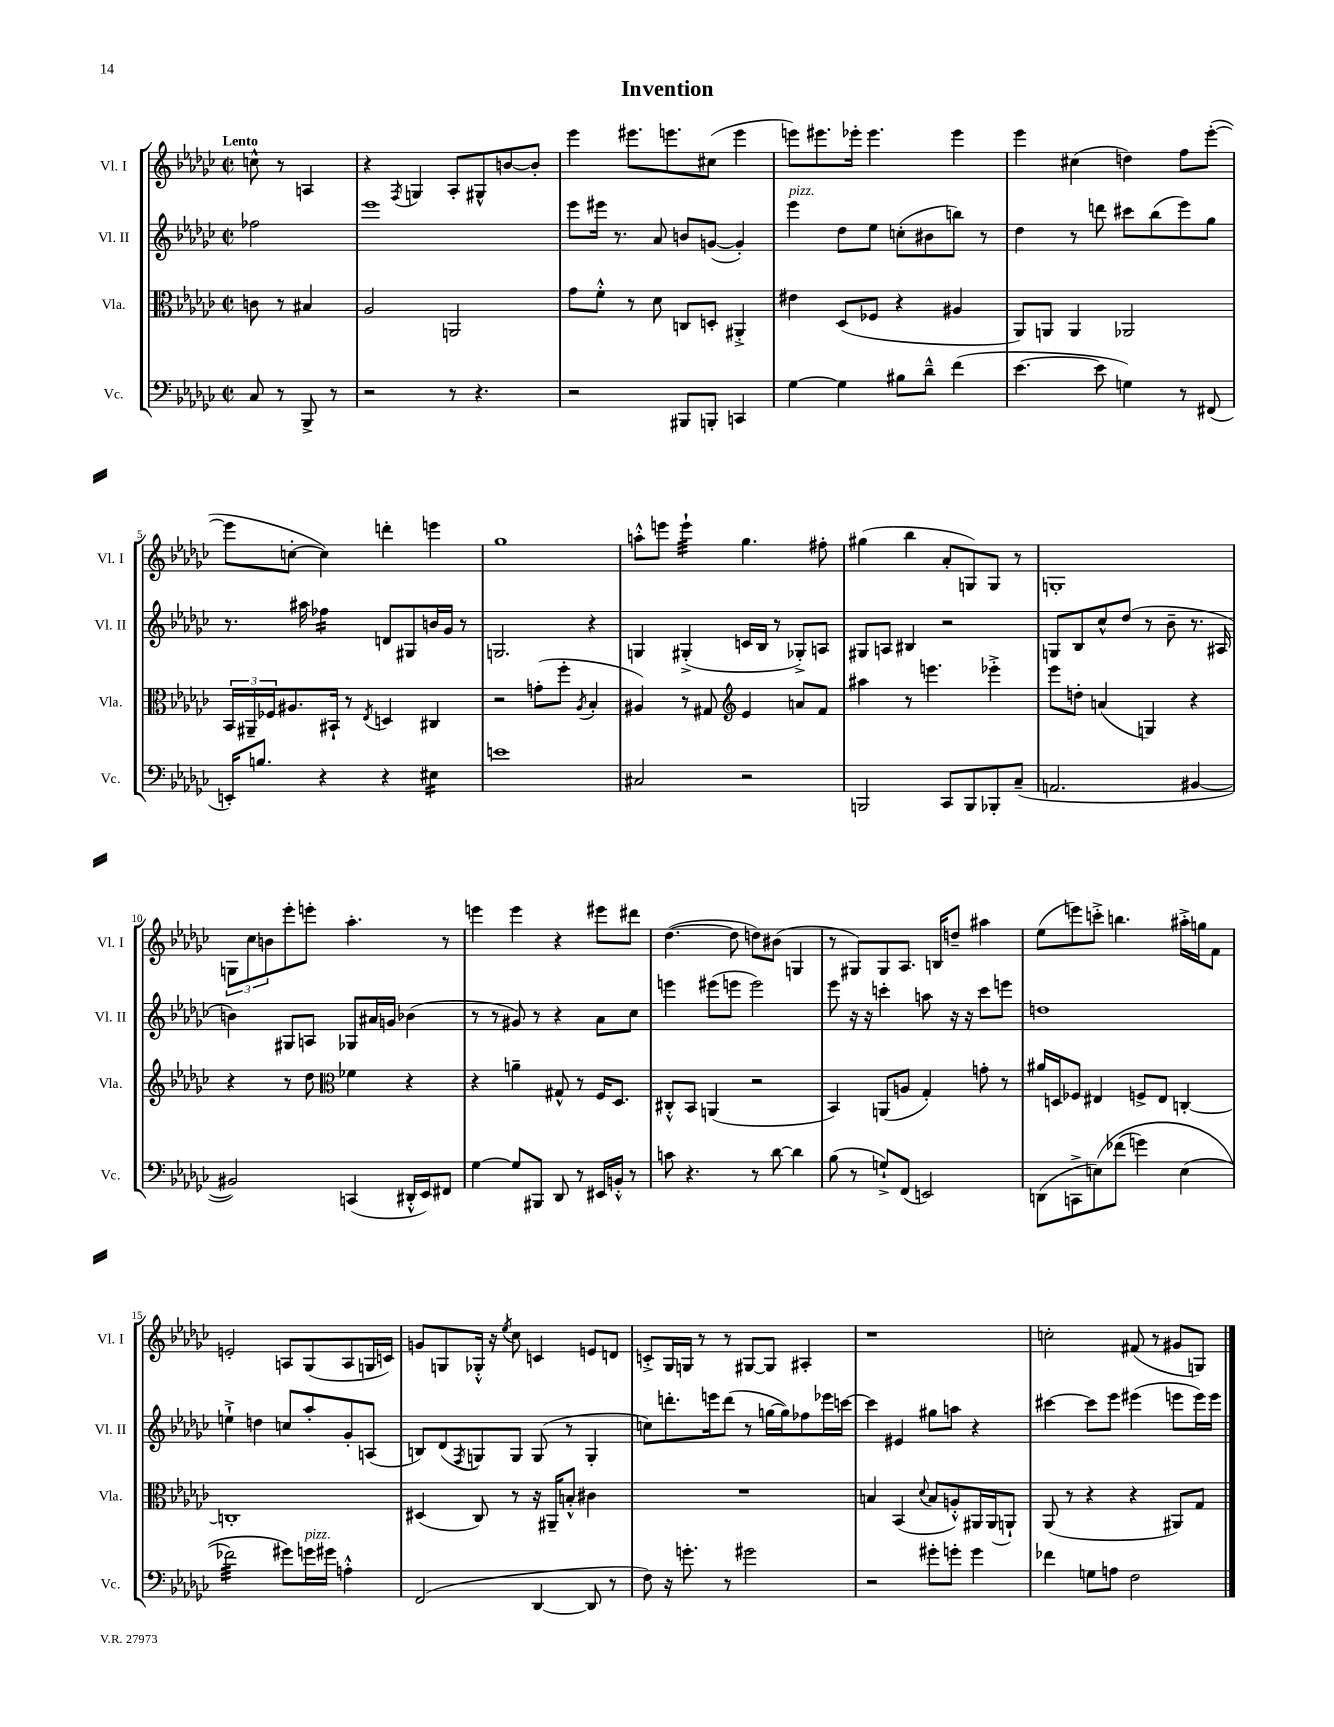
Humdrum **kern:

**kern	**kern	**kern	**kern
*staff4	*staff3	*staff2	*staff1
*clefF4	*clefC3	*clefG2	*clefG2
*k[b-e-a-d-g-c-]	*k[b-e-a-d-g-c-]	*k[b-e-a-d-g-c-]	*k[b-e-a-d-g-c-]
*M2/2	*M2/2	*M2/2	*M2/2
*met(c|)	*met(c|)	*met(c|)	*met(c|)
8C-	8c	2ff-	8cc^^
8r	8r	.	8r
8BBB-^	4B#	.	4A
8r	.	.	.
=	=	=	=
2r	2A-	1eee-	4r
.	.	.	8qF
.	.	.	4G
8r	2AA	.	8A-'
4.r	.	.	8G#^^
.	.	.	[8b
.	.	.	8b']
=	=	=	=
2r	8g-	8eee-	4eee-
.	8f'^^	16eee#	.
.	.	8.r	.
.	8r	.	8.eee#
.	8d-	8a-	.
.	.	.	8.eee
8BBB#	8C	8b	.
8BBB'	8D'	([8g	(8cc#
4CC	4AA#'^	4g'])	4eee
=	=	=	=
[4G-	4e#	4eee-	8eee)
.	.	.	8.eee#
4G-]	(8D-	8dd-	.
.	.	.	16eee-'
.	8F-	8ee-	4.eee-
8B#	4r	(8cc'	.
8d-~^^	.	8b#	.
(4f	4A#	8bb)	4eee-
.	.	8r	.
=	=	=	=
[4.e-	8AA-)	4dd-	4eee-
.	8AA	.	.
.	4AA	8r	(4cc#
8e-]	.	8ddd	.
4G)	2AA-	8ccc#	4dd)
.	.	(8bb-	.
8r	.	8eee-)	8ff
(8FF#	.	8gg-	([8eee-'
=	=	=	=
16EE')	24BB-	8.r	8eee-]
.	24AA#~	.	.
8.B	.	.	.
.	24F-	.	.
.	8.A#	.	[8cc'
.	.	16aa#	.
4r	.	4ff-	4cc])
.	16BB#`	.	.
.	8r	.	.
.	8qE-	.	.
4r	4D	8d	4ddd'
.	.	8G#	.
4E#	4C#	16b	4eee
.	.	16g-	.
.	.	8r	.
=	=	=	=
1e	2r	2.G	1gg-
.	(8g'	.	.
.	8ff'	.	.
.	8qA-	.	.
.	4B-'	4r	.
=	=	=	=
2C#	4A#)	4G	8aa'^^
.	.	.	8eee
.	8r	(4G#'^	4eee`
.	8G#	.	.
*	*clefG2	*	*
2r	4e-	16c	4.gg-
.	.	16B-	.
.	.	8r	.
.	8a	8G-'^)	.
.	8f	8A	8ff#'
=	=	=	=
2BBB	4aa#	8G#	(4gg#
.	.	8A	.
.	8r	4B#	4bb-
.	4.eee	.	.
8CC-	.	2r	8a-'
8BBB	.	.	8G)
8BBB-'	4eee-'^	.	8G
(8C-~	.	.	8r
=	=	=	=
2.AA	8eee-	8G	1G'
.	8dd'	8B-	.
.	(4a	8cc-^^	.
.	.	(8dd-	.
.	4G)	8r	.
.	.	8b-~	.
[4BB#	4r	8.r	.
.	.	16A#	.
=	=	=	=
2BB#])	4r	4b)	12G
.	.	.	12cc-
.	.	.	12b
.	8r	8G#	8eee-'
.	8dd-	8A	8eee'
*	*clefC3	*	*
(4CC	4f-	8G-	4.aa-'
.	.	16a#	.
.	.	16g	.
16DD#'^^	4r	(4b-	.
16EE-)	.	.	.
8FF#	.	.	8r
=	=	=	=
[4G-	4r	8r	4eee
.	.	8r	.
8G-]	4a~	8g#)	4eee
8BBB#	.	8r	.
8DD-	8G#^^	4r	4r
8r	8r	.	.
16EE#	16F	8a-	8eee#
16BB'^^	8.D-	.	.
8r	.	8cc-	8ddd#
=	=	=	=
8c	8C#'^^	4eee	([4.dd-
4.r	8BB-	.	.
.	(4AA	(8eee#	.
.	.	8eee	8dd-]
8r	2r	2eee)	8dd)
[8d-	.	.	(8b#
4d-]	.	.	4G
=	=	=	=
(8B-	4BB-)	8eee-	8r
8r	.	16r	8G#)
.	.	16r	.
8G`^)	(8AA	4ccc'	8G#
(8FF	8A	.	8.A-
2EE)	4G-')	8aa	.
.	.	.	16B
.	.	16r	8dd~
.	.	16r	.
.	8g'	8ccc	4aa#
.	8r	8eee	.
=	=	=	=
(8DD	16a#	1dd	(8ee-
.	16D	.	.
8CC^	8F-	.	8eee)
&(8E)	4E#	.	8ccc'^
(8f-	.	.	4.bb
4g)	8F^	.	.
.	8E#	.	.
(4E	[4C'	.	16aa#'^
.	.	.	16gg
.	.	.	8f
=	=	=	=
2f-)	1C']	4ee`^	2e'
.	.	4dd	.
8g#&)	.	8cc	8A
16g	.	8aa-'	(8G-
16g#	.	.	.
4A'^^	.	8g-'	8A
.	.	(8A	16G
.	.	.	16c)
=	=	=	=
(2FF	(4D#	8B)	8g
.	.	(8d-	8G
.	.	8qF	.
.	8C-)	8G)	16G-'^^
.	.	.	16r
.	.	.	8qee-
.	8r	8G	8cc-
[4DD-	16r	(8G	4c
.	16AA#~	.	.
.	8B'^^	8r	.
8DD-]	4c#	4G'	8e
8r	.	.	8d
=	=	=	=
8F)	1r	8cc)	8c'^
16r	.	8.ddd'	16G-
8.g'	.	.	16G
.	.	.	8r
.	.	16eee	.
8r	.	(8ddd	8r
2g#	.	8r	[8G#
.	.	[16gg	8G#]
.	.	16gg])	.
.	.	8ff-	4A#'
.	.	16eee-	.
.	.	[16ccc	.
=	=	=	=
2r	4B	4ccc]	1r
.	(4BB-	4e#	.
.	8qqd-	.	.
8g#'	8B	8gg#	.
8g'	8A'^^)	8aa	.
4g	16AA#	4r	.
.	(16AA#	.	.
.	8AA`)	.	.
=	=	=	=
4f-	(8AA-	[4ccc#	2cc'
.	8r	.	.
8G	4r	8ccc#]	.
8A	.	8eee-	.
2F	4r	(4eee#	(8f#
.	.	.	8r
.	8AA#)	8eee	8g#
.	8G-	16eee)	8G)
.	.	16eee	.
==	==	==	==
*-	*-	*-	*-
